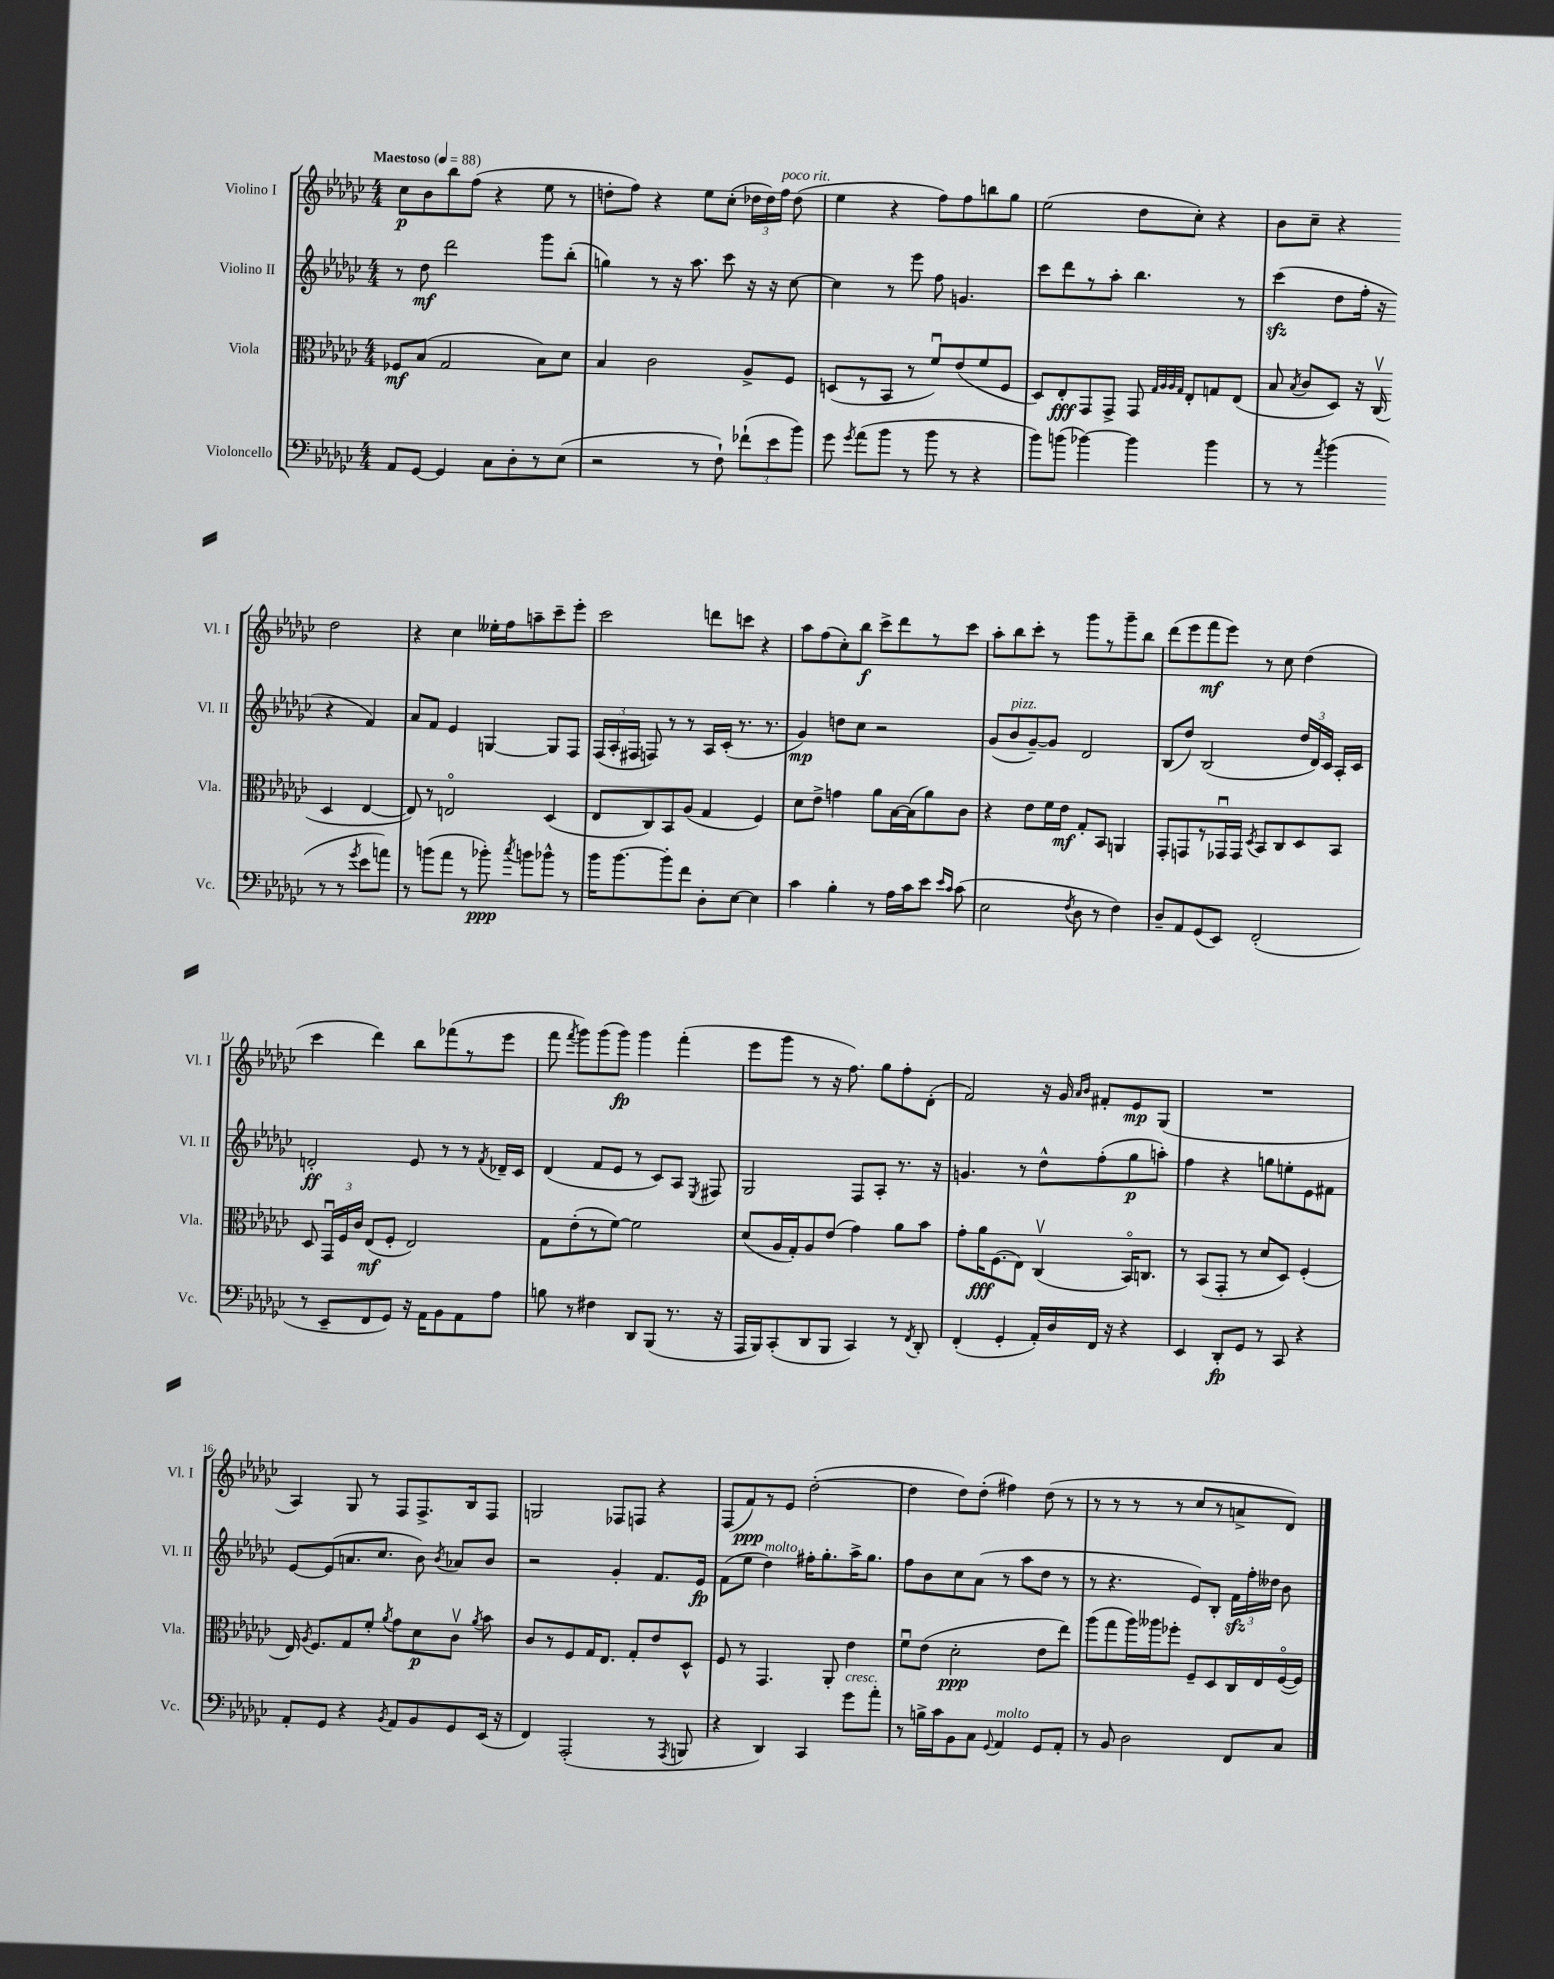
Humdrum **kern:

**kern	**kern	**kern	**kern
*staff4	*staff3	*staff2	*staff1
*clefF4	*clefC3	*clefG2	*clefG2
*k[b-e-a-d-g-c-]	*k[b-e-a-d-g-c-]	*k[b-e-a-d-g-c-]	*k[b-e-a-d-g-c-]
*M4/4	*M4/4	*M4/4	*M4/4
*MM88	*MM88	*MM88	*MM88
8AA-	8F-	8r	8cc-
[8GG-	(8B-	8dd-	8b-
4GG-]	2G-	2ddd-	8bb-
.	.	.	(8ff
8C-	.	.	4r
8D-'	.	.	.
8r	8B-)	8ggg-	8ee-
(8E-	8d-	(8bb-'	8r
=	=	=	=
2r	4B-	4gg)	8dd'
.	.	.	8ff)
.	2c-	8r	4r
.	.	16r	.
.	.	8.aa-	.
8r	.	.	8ee-
8F`)	.	8ccc-	(8cc-'
(12f-`	8A-^	16r	24dd-
.	.	.	24dd-)
.	.	16r	.
12e-	.	.	24ff
.	8F	[8cc-	(8dd-
12b-)	.	.	.
=	=	=	=
8g-	(8D	4cc-]	4ee-
8qg-	.	.	.
(8a-	8r	.	.
8b-	8BB-	8r	4r
8r	8r	8eee-	.
8b-	8fu)	8ff	8ff)
8r	(8e-	4.g	8ff
4r	8f	.	8bb
.	8F	.	8gg-
=	=	=	=
8b-)	8D-)	8ccc-	(2ee-
(8b	8E-'	8ddd-	.
[4b-)	8GG-	8r	.
.	8GG-^	8aa-'	.
4b-]	8GG-	4.bb-	8dd-
.	32qqG-	.	.
.	32qqA-	.	.
.	32qqA-	.	.
.	32qqG-	.	.
.	8E-'	.	8cc-')
4b-	8G	.	4r
.	(8E-	8r	.
=	=	=	=
8r	8B-	(4ccc-	8b-
.	8qB-	.	.
8r	8c-	.	8cc-~
8qa-	.	.	.
(4b-	8D-)	8dd-	4r
.	16r	16ff'	.
.	(16C-v	16r	.
8r	4D-	4r	2dd-
8r	.	.	.
8qg-	.	.	.
8e-	[4E-	4f)	.
8a)	.	.	.
=	=	=	=
8r	8E-])	8a-	4r
(8b	8r	8f	.
8a-	2Eo	4e-	4cc-
8r	.	.	.
8b-')	.	[4G	16ee--'
.	.	.	16ff
8qcc-	.	.	.
8b	.	.	8aa~
8b-^^	(4D-	8G]	8ccc-~
8r	.	8F	8eee-'
=	=	=	=
16b-	8E-	(24F	2ccc-
.	.	24A-'	.
[8.b-	.	.	.
.	.	24F#	.
.	8C-)	8F)	.
8b-']	8BB-	8r	.
8f	(8A-	8r	.
8D-'	4G-	16A-	8ddd
.	.	(16c-'	.
[8E-	.	8.r	8ccc
4E-]	4F)	.	4r
.	.	8.r	.
=	=	=	=
4c-	8d-	4g-)	8aa-
.	8e-^	.	(8ff
4B-'	4g	8dd	8cc-')
.	.	8cc-	8bb-
8r	8a-	2r	8ccc-^
16A-	[16B-	.	8ddd-
16c-	(16B-]	.	.
8e-	8a-)	.	8r
16qqe-	.	.	.
16qqc-	.	.	.
(8c-	8c-	.	8ccc-
=	=	=	=
2E-	4r	(8g-	8aa-'
.	.	8b-	8bb-
.	8e-	[8g-~)	8ccc-'
.	16f	8g-]	8r
.	16e-	.	.
8qF	.	.	.
8D-	8G-'	2d-	8ggg-
8r	8BB-	.	8r
4F)	4AA	.	8ggg-~
.	.	.	8bb-
=	=	=	=
8D-~	8GG-'	(8B-	(8ddd-
8AA-	8GG	8dd-)	8eee-
(8GG-	8r	(2B-	8fff
8EE-)	16GG-u	.	8eee-)
.	16GG-	.	.
.	8qD-	.	.
(2FF'	8BB-	.	8r
.	8C-	.	8cc-
.	8D-	24dd-	(4dd-
.	.	24d-)	.
.	.	24c-	.
.	8BB-	16A-'	.
.	.	16c-	.
=	=	=	=
8r	8D-	2d'	4ccc-
8EE-~	24GG-u	.	.
.	24F	.	.
.	24c-	.	.
8FF	(8E-	.	4ddd-)
8GG-)	8F'	.	.
16r	2E-)	8e-	8bb-
16AA-	.	.	.
8BB-	.	8r	(8fff-
8AA-	.	8r	8r
.	.	8qf	.
8A-	.	16d-~	8eee-
.	.	16c-	.
=	=	=	=
8B	8G-	(4d-	8fff
.	.	.	8qfff
8r	(8e-'	.	8ggg-)
4F#	8r	8f	(8ggg-
.	[8f)	8e-	8ggg-)
8DD-	2f]	8r	4ggg-
(8BBB-	.	8c-)	.
8.r	.	8A-	(4fff'
.	.	8qE-	.
.	.	8F#	.
16r	.	.	.
=	=	=	=
16AAA-	(8d-	2G-	8eee-
16BBB-)	.	.	.
(8CC-'	16A-	.	8ggg-
.	16G-')	.	.
8DD-	8A-	.	8r
8BBB-	(8e-	.	16r
.	.	.	8.ff)
4CC-)	4g-)	8F	.
.	.	8A-'	8gg-
8r	8a-	8.r	8ff'
8qFF	.	.	.
8DD-'	8b-	.	(8d-'
.	.	16r	.
=	=	=	=
(4FF'	8g-'	4.g	2f)
.	16a-	.	.
.	(8.F	.	.
4GG-'	.	.	.
.	8E-)	8r	.
16AA-')	(4C-v	8dd-^^	16r
16D-	.	.	16g-
.	.	.	16qqa-
.	.	.	16qqb-
16FF	.	(8ff'	8f#'
16r	.	.	.
4r	16BB-o)	8gg-	8e-
.	8.C	.	.
.	.	8aa')	(8G-
=	=	=	=
4EE-	8r	4ff	1r
.	(8BB-	.	.
8DD-'	8GG-'	4r	.
8GG-	8r	.	.
8r	8d-	8gg	.
8CC-	8D-)	8ee'	.
4r	(4F'	8e-	.
.	.	8f#	.
=	=	=	=
8AA-'	16E-)	[8e-	4A-)
.	8qA-	.	.
.	8.F	.	.
8GG-	.	(8e-]	.
4r	8G-	8.a	8G-
.	8f'	.	8r
.	.	8.cc-	.
8qBB-	8qa-	.	.
8AA-	8g-	.	8F
8BB-	8d-	8b-)	8.F^
.	.	8qb-	.
8GG-	8c-v	8a-	.
.	.	.	16B-
.	8qa-	.	.
(16EE-	8b-	8b-	8F
16r	.	.	.
=	=	=	=
4FF)	8c-	2r	2G
.	8r	.	.
(2AAA-'	8F	.	.
.	16G-	.	.
.	8.E-	.	.
.	.	4g-'	8F-
.	8G-'	.	8F
8r	8e-	8.f	4r
8qAAA-	.	.	.
8BBB	8D-^^	.	.
.	.	16e-	.
=	=	=	=
4r	8F	(8f	(8F
.	8r	8ee-	8f)
4DD-)	4.GG-	4dd-)	8r
.	.	.	8e-
4CC-	.	16ff#'	([2dd-'
.	.	8.gg-'	.
.	8AA-'	.	.
8g-	4e-	16aa-^	.
.	.	8.gg-	.
8a-'	.	.	.
=	=	=	=
8r	8fu	8ff	4dd-]
16B^	(8e-	8b-	.
16c-	.	.	.
8BB-	2d-'	8cc-	8dd-)
8C-	.	(8a-	(8dd-'
8qqGG-	.	.	.
4AA-	.	8r	4ff#)
.	.	8aa-	.
8GG-	8e-	8dd-	(8dd-
8AA-'	8ee-)	8r	8r
=	=	=	=
8r	(8aa-	8r	8r
8BB-	8gg-	4.r	8r
2D-	16aa-)	.	8r
.	16aa--	.	.
.	8ff-'	.	8r
.	8F~	8e-)	8cc-
.	8D-	8B-'	8r
8FF	16C-	24f	8a^
.	.	24ff'	.
.	16E-	.	.
.	.	24dd--	.
8C-	([16Fo	8b-	8d-)
.	16F])	.	.
==	==	==	==
*-	*-	*-	*-
